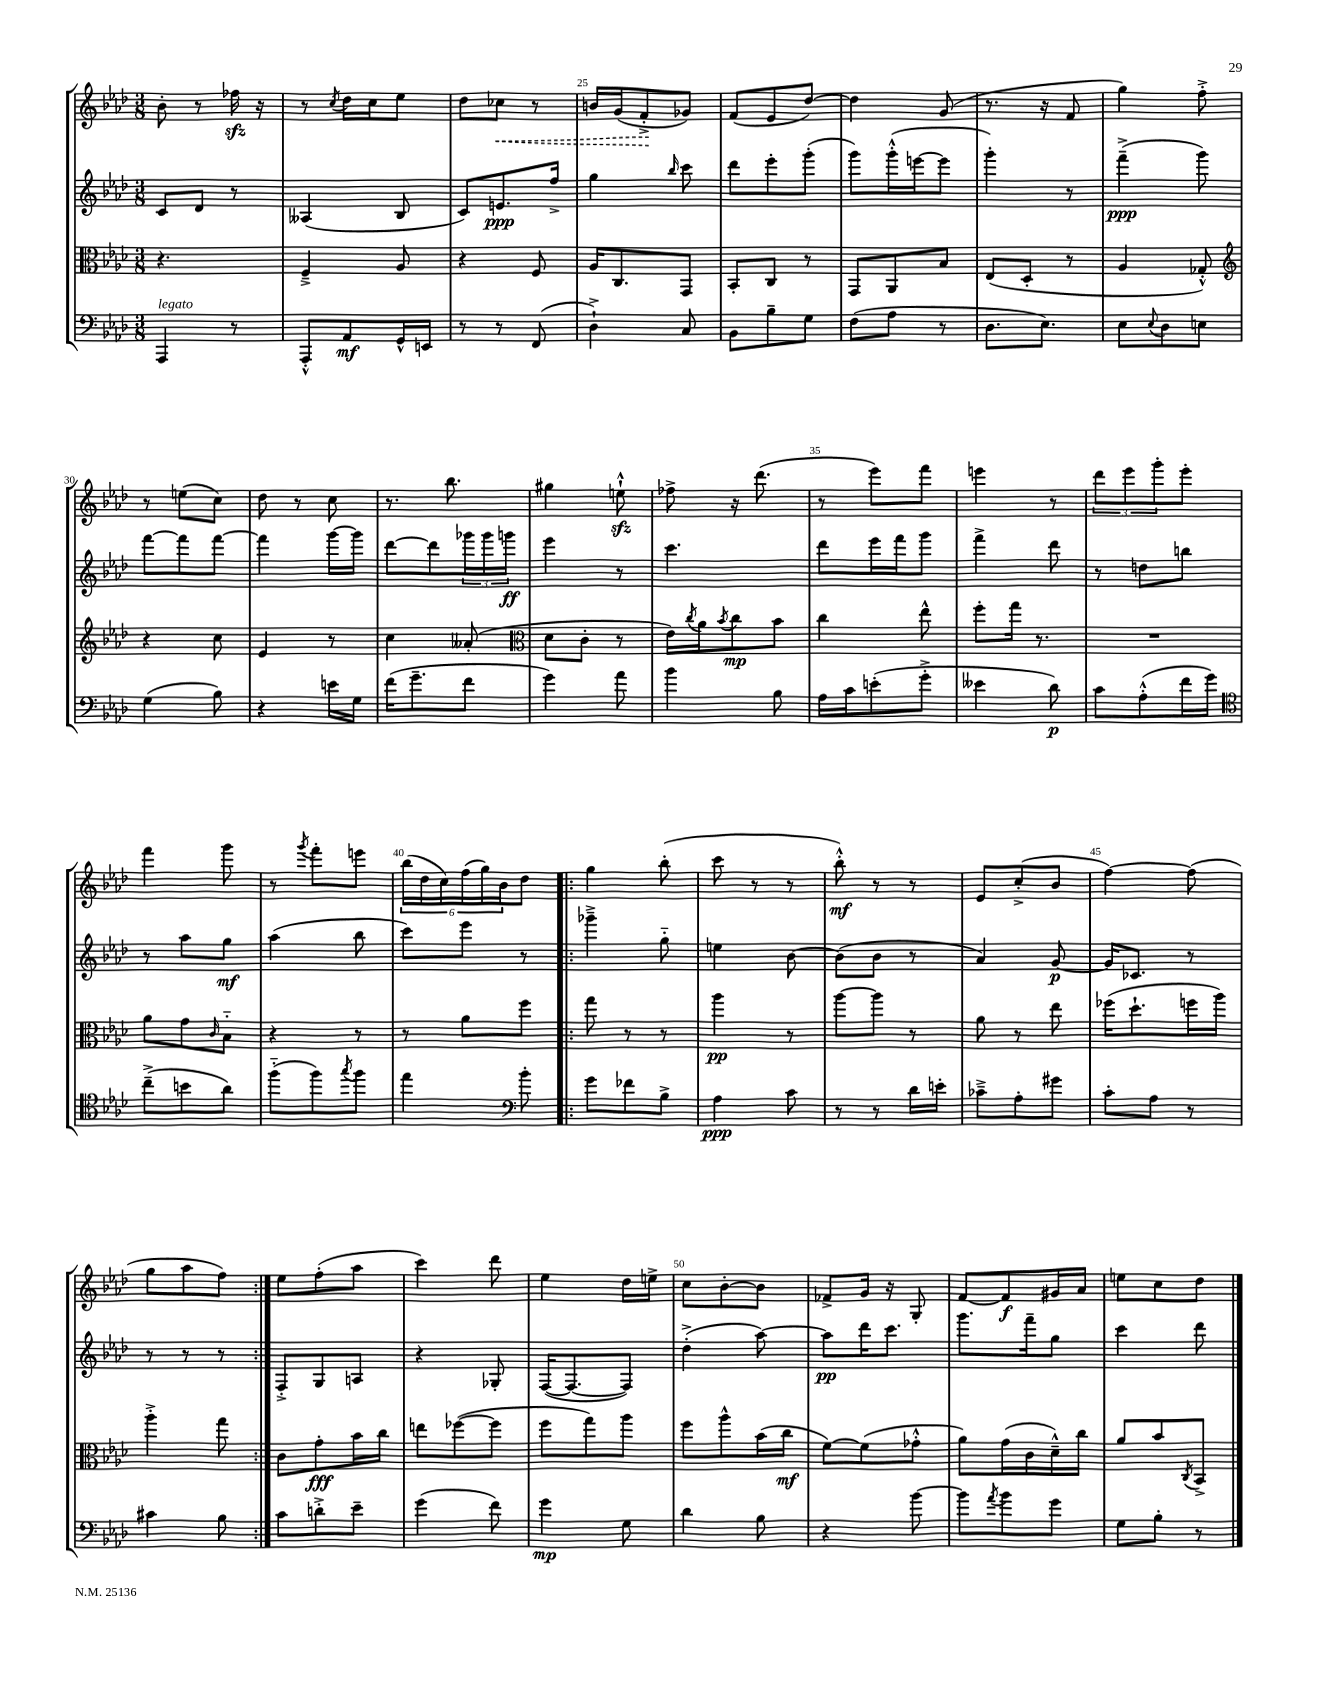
<<
\new StaffGroup <<
\new Staff = "s0" {
    \clef treble \key aes \major \numericTimeSignature \time 3/8
    bes'8-. r8 fes''16\sfz r16 |
    r8 \acciaccatura { c''8 } des''16 c''16 ees''8 |
    des''8 \once \override Hairpin.style = #'dashed-line ces''8\< r8 |
    b'16 g'16( f'8-.->\! ges'8) |
    f'8( ees'8 des''8~) |
    des''4 g'8( |
    r8. r16 f'8 |
    g''4) f''8-.-> |
    r8 e''8( c''8) |
    des''8 r8 c''8 |
    r8. bes''8. |
    gis''4 e''8-!-^\sfz |
    fes''8-> r16 des'''8.( |
    r8 ees'''8) f'''8 |
    e'''4 r8 |
    \tuplet 3/2 { des'''8 ees'''8 g'''8-. } ees'''8-. |
    f'''4 g'''8 |
    r8 \acciaccatura { g'''8 } f'''8-. e'''8 |
    \tuplet 6/4 { bes''16( des''16 c''16) f''16( g''16) bes'16 } des''8 |
    \repeat volta 2 { g''4 bes''8-.( |
    c'''8 r8 r8 |
    bes''8-.-^\mf) r8 r8 |
    ees'8 c''8-.->( bes'8 |
    f''4~) f''8( |
    g''8 aes''8 f''8) | }
    ees''8 f''8-.( aes''8 |
    c'''4) des'''8 |
    ees''4 des''16 e''16-> |
    c''8 bes'8~-. bes'8 |
    fes'8-> g'16 r16 g8-. |
    f'8~ f'8\f gis'16 aes'16 |
    e''8 c''8 des''8 \bar "|." |
}
\new Staff = "s1" {
    \clef treble \key aes \major \numericTimeSignature \time 3/8
    c'8 des'8 r8 |
    aeses4( bes8 |
    c'8) e'8.\ppp f''16-> |
    g''4 \grace { bes''16 } c'''8 |
    des'''8 ees'''8-. g'''8-.( |
    g'''8) g'''16-.-^( e'''16~ e'''8 |
    g'''4-.) r8 |
    f'''4--->\ppp( g'''8) |
    f'''8~ f'''8 f'''8~ |
    f'''4 g'''16~ g'''16 |
    des'''8~ des'''8 \tuplet 3/2 { ges'''16 ges'''16 g'''16\ff } |
    ees'''4 r8 |
    c'''4. |
    des'''8 ees'''16 f'''16 g'''8 |
    f'''4-> des'''8 |
    r8 d''8 b''8 |
    r8 aes''8 g''8\mf |
    aes''4( bes''8 |
    c'''8) ees'''8 r8 |
    \repeat volta 2 { ges'''4---> g''8-_ |
    e''4 bes'8~ |
    bes'8( bes'8 r8 |
    aes'4) g'8~\p |
    g'16 ces'8. r8 |
    r8 r8 r8 | }
    f8-.-> g8 a8 |
    r4 ges8-. |
    f16~( f8.~ f8) |
    des''4-.->( aes''8~) |
    aes''8\pp des'''16 c'''8. |
    g'''8. f'''16-- g''8 |
    c'''4 des'''8 \bar "|." |
}
\new Staff = "s2" {
    \clef alto \key aes \major \numericTimeSignature \time 3/8
    r4. |
    f4---> aes8 |
    r4 f8 |
    aes16 c8. g,8 |
    bes,8-. c8 r8 |
    g,8 aes,8 bes8 |
    ees8( des8-. r8 |
    aes4 ges8-.-^) |
    \clef treble r4 c''8 |
    ees'4 r8 |
    c''4 aeses'8-.( |
    \clef alto des'8 c'8-. r8 |
    ees'16) \acciaccatura { c''8 } aes'16 \acciaccatura { bes'8 } c''8\mp bes'8 |
    c''4 ees''8-^ |
    f''8-. g''16 r8. |
    R4. |
    aes'8 g'8 \grace { c'16 } bes8-_ |
    r4 r8 |
    r8 aes'8 f''8 |
    \repeat volta 2 { g''8 r8 r8 |
    aes''4\pp r8 |
    aes''8~ aes''8 r8 |
    aes'8 r8 ees''8 |
    fes''16( des''8.-! f''16 aes''16) |
    aes''4-.-> g''8 | }
    c'8 g'8-.\fff bes'16 c''16 |
    e''8 fes''8~( fes''8 |
    f''8 g''8) aes''8 |
    f''8 aes''8-^ bes'16( c''16\mf |
    f'8~) f'8( ges'8-.-^ |
    aes'8) g'16( c'16 des'16---^) c''16 |
    aes'8 bes'8 \acciaccatura { c8 } bes,8-> \bar "|." |
}
\new Staff = "s3" {
    \clef bass \key aes \major \numericTimeSignature \time 3/8
    aes,,4^\markup { \italic "legato" } r8 |
    aes,,8-.-^ aes,8\mf g,16-^ e,16 |
    r8 r8 f,8( |
    des4-!->) c8 |
    bes,8 bes8-- g8 |
    f8( aes8 r8 |
    des8. ees8.) |
    ees8 \appoggiatura { ees8 } des8 e8 |
    g4( bes8) |
    r4 e'16 g16 |
    f'16( g'8.-- f'8 |
    g'4) aes'8 |
    bes'4 bes8 |
    aes16 c'16 e'8-.( g'8-.-> |
    eeses'4 des'8\p) |
    c'8 aes8-.-^( f'16 g'16) |
    \clef tenor c''8--->( b'8 aes'8) |
    f''8-_( f''8) \acciaccatura { g''8 } f''8 |
    ees''4 \clef bass bes'8-. |
    \repeat volta 2 { g'8 fes'8 bes8-> |
    aes4\ppp c'8 |
    r8 r8 des'16 e'16-. |
    ces'8---> aes8-. gis'8 |
    c'8-. aes8 r8 |
    cis'4 bes8 | }
    c'8 d'8-.-> ees'8-- |
    g'4( f'8) |
    g'4\mp g8 |
    des'4 bes8 |
    r4 bes'8~ |
    bes'8 \acciaccatura { aes'8 } bes'8 g'8 |
    g8 bes8-. r8 \bar "|." |
}
>>
>>
\layout { \context { \Score currentBarNumber = #22 \override BarNumber.break-visibility = ##(#f #t #t) barNumberVisibility = #(every-nth-bar-number-visible 5) } }
